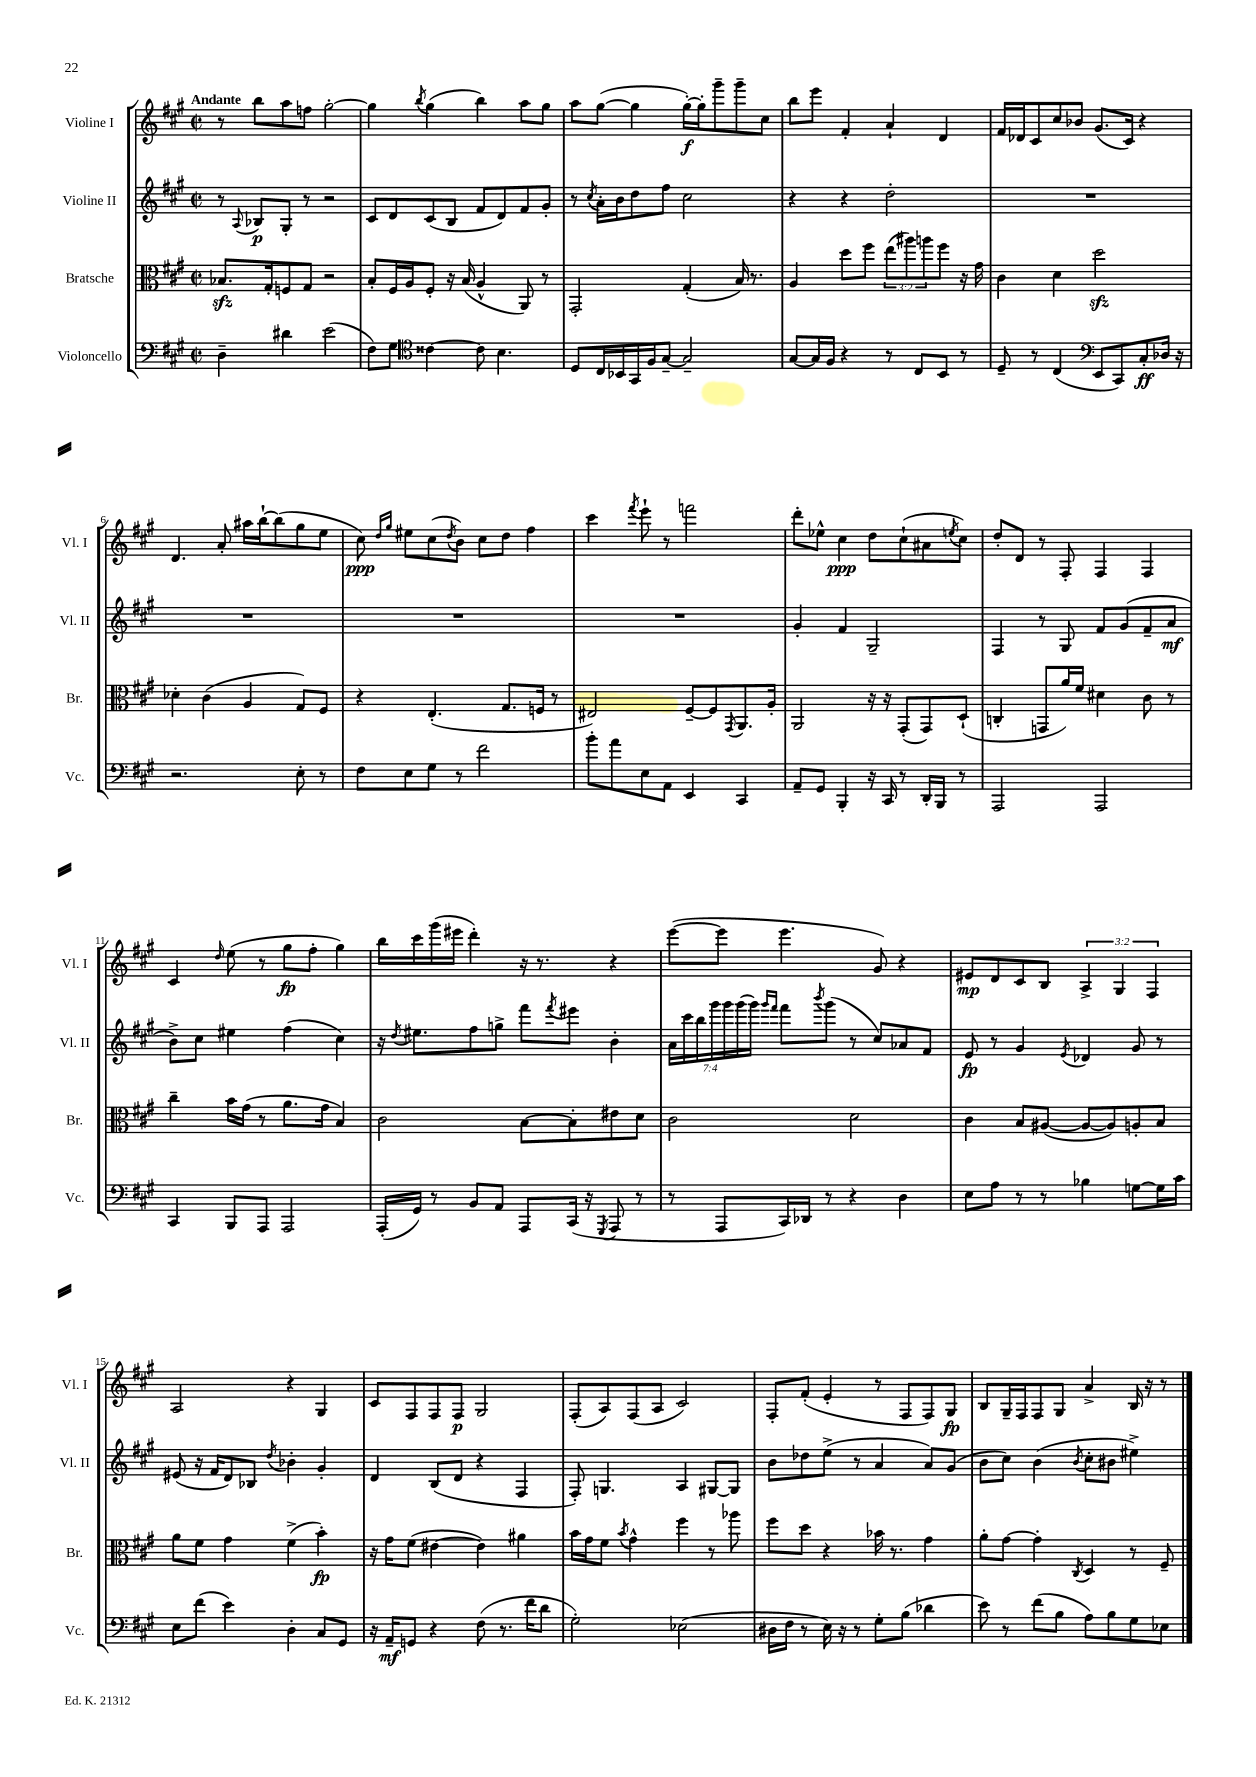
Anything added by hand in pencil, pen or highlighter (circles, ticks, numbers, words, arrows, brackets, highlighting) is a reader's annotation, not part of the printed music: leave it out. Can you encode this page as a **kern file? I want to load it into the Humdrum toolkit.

**kern	**dynam	**kern	**dynam	**kern	**dynam	**kern	**dynam
*part4	*part4	*part3	*part3	*part2	*part2	*part1	*part1
*staff4	*staff4	*staff3	*staff3	*staff2	*staff2	*staff1	*staff1
*I"Violoncello	*	*I"Bratsche	*	*I"Violine II	*	*I"Violine I	*
*I'Vc.	*	*I'Br.	*	*I'Vl. II	*	*I'Vl. I	*
*clefF4	*	*clefC3	*	*clefG2	*	*clefG2	*
*k[f#c#g#]	*	*k[f#c#g#]	*	*k[f#c#g#]	*	*k[f#c#g#]	*
*M2/2	*	*M2/2	*	*M2/2	*	*M2/2	*
*met(c|)	*	*met(c|)	*	*met(c|)	*	*met(c|)	*
=1	=1	=1	=1	=1	=1	=1	=1
!	!	!	!	!	!	!LO:TX:a:B:t=Andante	!
4D~\	.	8.B-Xzz/L	.	8r	.	8r	.
.	.	.	.	8qqA/	.	.	.
.	.	.	.	8B-X/L	p	8bb\L	.
.	.	16G#'/k	.	.	.	.	.
4d#X\	.	8Fn/	.	8G#'/J	.	8aa\	.
.	.	8G#/J	.	8r	.	8ffn\J	.
(2e\	.	2r	.	2r	.	[2gg#'\	.
=2	=2	=2	=2	=2	=2	=2	=2
8F#\L)	.	8B'/L	.	8c#/L	.	4gg#\]	.
8G#\J	.	16F#/L	.	8d/	.	.	.
.	.	16A/J	.	.	.	.	.
*clefC4	*	*	*	*	*	*	*
.	.	.	.	.	.	8qbb/	.
[4c##X\	.	8F#'/J	.	(8c#/	.	(4gg#\	.
.	.	16r	.	8B/J	.	.	.
.	.	(16B/	.	.	.	.	.
8c##\]	.	4A^^/	.	8f#/L	.	4bb\)	.
4.B\	.	.	.	8d/)	.	.	.
.	.	8AA/)	.	8f#/	.	8aa\L	.
.	.	8r	.	8g#'/J	.	8gg#\J	.
=3	=3	=3	=3	=3	=3	=3	=3
8D/L	.	2GG#'/	.	8r	.	8aa\L	.
.	.	.	.	8qcc#/	.	.	.
16C#/L	.	.	.	16a'\LL	.	([8gg#\J	.
16BB-X/	.	.	.	16b\J	.	.	.
16GG#/	.	.	.	8dd\	.	4gg#\]	.
16F#/J	.	.	.	.	.	.	.
[8G#~/J	.	.	.	8ff#\J	.	.	.
2G#~/]	.	(4G#'/	.	2cc#\	.	[16gg#'\LL)	f
.	.	.	.	.	.	16gg#'\J]	.
.	.	.	.	.	.	8ggg#~\	.
.	.	16B/)	.	.	.	8ggg#~\	.
.	.	8.r	.	.	.	.	.
.	.	.	.	.	.	8cc#\J	.
=4	=4	=4	=4	=4	=4	=4	=4
[8G#/L	.	4A/	.	4r	.	8bb\L	.
16G#/L]	.	.	.	.	.	8eee\J	.
16F#/JJ	.	.	.	.	.	.	.
4r	.	8dd\L	.	4r	.	4f#'/	.
.	.	8ff#\J	.	.	.	.	.
8r	.	(12ee\L	.	2dd'\	.	4a`/	.
.	.	12aa#X\)	.	.	.	.	.
8C#/L	.	.	.	.	.	.	.
.	.	12aan\	.	.	.	.	.
8BB/J	.	8ff#\J	.	.	.	4d/	.
8r	.	16r	.	.	.	.	.
.	.	16g#\	.	.	.	.	.
=5	=5	=5	=5	=5	=5	=5	=5
8D~/	.	4c#\	.	1r	.	16f#/LL	.
.	.	.	.	.	.	16d-X/J	.
8r	.	.	.	.	.	8c#/	.
(4C#/	.	4d\	.	.	.	8cc#/	.
.	.	.	.	.	.	8b-X/J	.
*clefF4	*	*	*	*	*	*	*
8EE/L	.	2ddzz\	.	.	.	(8.g#/L	.
8CC#/)	.	.	.	.	.	.	.
.	.	.	.	.	.	16c#/Jk)	.
8C#'/	ff	.	.	.	.	4r	.
16D-X/Jk	.	.	.	.	.	.	.
16r	.	.	.	.	.	.	.
!!LO:LB:g=z
=6	=6	=6	=6	=6	=6	=6	=6
2.r	.	4d-X'\	.	1r	.	4.d/	.
.	.	(4c#\	.	.	.	.	.
.	.	.	.	.	.	8a'/	.
.	.	4A/	.	.	.	16aa#X\LL	.
.	.	.	.	.	.	[16bb`\J	.
.	.	.	.	.	.	(8bb\]	.
8E'\	.	8G#/L)	.	.	.	8gg#\	.
8r	.	8F#/J	.	.	.	8ee\J	.
=7	=7	=7	=7	=7	=7	=7	=7
8F#\L	.	4r	.	1r	.	8cc#\)	ppp
.	.	.	.	.	.	16qqdd/LL	.
.	.	.	.	.	.	16qqgg#/JJ	.
8E\	.	.	.	.	.	8ee#X\L	.
8G#\J	.	(4.E'/	.	.	.	(8cc#\	.
.	.	.	.	.	.	8qdd/	.
8r	.	.	.	.	.	8b\J)	.
2f#\	.	.	.	.	.	8cc#\L	.
.	.	8.G#/L	.	.	.	8dd\J	.
.	.	.	.	.	.	4ff#\	.
.	.	16Fn/Jk	.	.	.	.	.
.	.	8r	.	.	.	.	.
=8	=8	=8	=8	=8	=8	=8	=8
8b'\L	.	2E#X/)	.	1r	.	4ccc#\	.
8a\	.	.	.	.	.	.	.
.	.	.	.	.	.	8qfff#/	.
8E\	.	.	.	.	.	8eee`\	.
8AA\J	.	.	.	.	.	8r	.
4EE/	.	[8F#~/L	.	.	.	2fffn\	.
.	.	8F#/]	.	.	.	.	.
.	.	8qGG#/	.	.	.	.	.
4CC#/	.	8.AA/	.	.	.	.	.
.	.	16A'/Jk	.	.	.	.	.
=9	=9	=9	=9	=9	=9	=9	=9
8AA~/L	.	2AA/	.	4g#'/	.	8ddd'\L	.
8GG#/J	.	.	.	.	.	8ee-X^^\J	.
4BBB'/	.	.	.	4f#/	.	4cc#\	ppp
16r	.	16r	.	2G#~/	.	8dd\L	.
16CC#/	.	16r	.	.	.	.	.
8r	.	(8GG#'/L	.	.	.	(8cc#`\	.
16DD'/LL	.	8GG#/)	.	.	.	8a#X\	.
16BBB/JJ	.	.	.	.	.	.	.
.	.	.	.	.	.	8qeen/	.
8r	.	(8D`/J	.	.	.	8cc#\J)	.
=10	=10	=10	=10	=10	=10	=10	=10
2AAA/	.	4Cn'/	.	4F#/	.	8dd'/L	.
.	.	.	.	.	.	8d/J	.
.	.	8GGn/L	.	8r	.	8r	.
.	.	16a/L)	.	8G#/	.	8F#'/	.
.	.	16f#/JJ	.	.	.	.	.
2AAA/	.	4d#X\	.	8f#/L	.	4F#/	.
.	.	.	.	(8g#/	.	.	.
.	.	8c#\	.	8f#~/	.	4F#/	.
.	.	8r	.	8a/J	mf	.	.
!!LO:LB:g=z
=11	=11	=11	=11	=11	=11	=11	=11
4CC#/	.	4cc#~\	.	8b^\L)	.	4c#/	.
.	.	.	.	8cc#\J	.	.	.
.	.	.	.	.	.	16qqdd/	.
8BBB/L	.	16b\LL	.	4ee#X\	.	(8ee\	.
.	.	(16g#\JJ	.	.	.	.	.
8AAA/J	.	8r	.	.	.	8r	.
2AAA/	.	8.a\L	.	(4ff#\	.	8gg#\L	fp
.	.	.	.	.	.	8ff#'\J	.
.	.	16g#\Jk	.	.	.	.	.
.	.	4B/)	.	4cc#\)	.	4gg#\)	.
=12	=12	=12	=12	=12	=12	=12	=12
(16AAA'/LL	.	2c#\	.	16r	.	16bb\LL	.
.	.	.	.	8qdd/	.	.	.
16GG#/JJ)	.	.	.	8.ee#X\L	.	16ccc#\	.
8r	.	.	.	.	.	(16ggg#\	.
.	.	.	.	.	.	16eee#X\JJ	.
8BB/L	.	.	.	8ff#\	.	4ddd'\)	.
8AA/J	.	.	.	8ggn^\J	.	.	.
8AAA/L	.	[8B\L	.	8fff#\L	.	16r	.
.	.	.	.	.	.	8.r	.
.	.	.	.	8qfff#/	.	.	.
(16CC#/Jk	.	8B'\]	.	8eee#X\J	.	.	.
16r	.	.	.	.	.	.	.
8qGGG#/	.	.	.	.	.	.	.
8AAA/	.	8e#X\	.	4b'\	.	4r	.
8r	.	8d\J	.	.	.	.	.
=13	=13	=13	=13	=13	=13	=13	=13
8r	.	2c#\	.	28a\LL	.	([8eee\L	.
.	.	.	.	28ccc#\	.	.	.
.	.	.	.	28bb\	.	.	.
.	.	.	.	28ggg#\	.	.	.
8AAA/L	.	.	.	.	.	8eee\J]	.
.	.	.	.	28ggg#\	.	.	.
.	.	.	.	(28ggg#\	.	.	.
.	.	.	.	28ggg#\JJ)	.	.	.
.	.	.	.	16qqggg#/LL	.	.	.
.	.	.	.	16qqfff#/JJ	.	.	.
16CC#/L)	.	.	.	8fff#\L	.	4.eee\	.
16DD-X/JJ	.	.	.	.	.	.	.
.	.	.	.	8qbbb/	.	.	.
8r	.	.	.	(8ggg#\J	.	.	.
4r	.	2d\	.	8r	.	.	.
.	.	.	.	8cc#/L)	.	8g#/)	.
4D\	.	.	.	8a-X/	.	4r	.
.	.	.	.	8f#/J	.	.	.
=14	=14	=14	=14	=14	=14	=14	=14
8E\L	.	4c#\	.	8e/	fp	8e#X/L	mp
8A\J	.	.	.	8r	.	8d/	.
8r	.	8B/L	.	4g#/	.	8c#/	.
8r	.	([8A#X/J	.	.	.	8B/J	.
.	.	.	.	8qe/	.	.	.
4B-X\	.	8A#/L_	.	4d-X/	.	6A^/	.
.	.	8A#/])	.	.	.	.	.
.	.	.	.	.	.	6G#/	.
[8Gn\L	.	8An'/	.	8g#/	.	.	.
.	.	.	.	.	.	6F#/	.
16G\L]	.	8B/J	.	8r	.	.	.
16c#\JJ	.	.	.	.	.	.	.
!!LO:LB:g=z
=15	=15	=15	=15	=15	=15	=15	=15
8E\L	.	8a\L	.	(8e#X/	.	2A/	.
(8f#\J	.	8f#\J	.	16r	.	.	.
.	.	.	.	16f#/KL	.	.	.
4e\)	.	4g#\	.	8d/)	.	.	.
.	.	.	.	8B-X/J	.	.	.
.	.	.	.	8qdd/	.	.	.
4D'\	.	(4f#^\	.	4b-X'\	.	4r	.
8C#/L	.	4b'\)	fp	4g#'/	.	4G#/	.
8GG#/J	.	.	.	.	.	.	.
=16	=16	=16	=16	=16	=16	=16	=16
16r	.	16r	.	4d/	.	8c#/L	.
16AA~/KL	mf	16g#\KL	.	.	.	.	.
8GGn/J	.	(8f#\J	.	.	.	8F#/	.
4r	.	[4e#X\	.	(8B/L	.	8F#/	.
.	.	.	.	8d/J	.	8F#/J	p
(8F#\	.	4e#\])	.	4r	.	2G#/	.
8.r	.	.	.	.	.	.	.
.	.	4a#X\	.	4F#/	.	.	.
16f#\KL	.	.	.	.	.	.	.
8d\J	.	.	.	.	.	.	.
=17	=17	=17	=17	=17	=17	=17	=17
2G#'\)	.	16b\LL	.	8F#'/)	.	(8F#'/L	.
.	.	16g#\J	.	.	.	.	.
.	.	8f#\J	.	4.Gn/	.	8A/)	.
.	.	8qb/	.	.	.	.	.
.	.	4g#^^\	.	.	.	(8F#/	.
.	.	.	.	.	.	8A/J	.
(2E-X\	.	4ff#\	.	4A/	.	2c#/)	.
.	.	8r	.	[8G#X/L	.	.	.
.	.	8aa-X\	.	8G#/J]	.	.	.
=18	=18	=18	=18	=18	=18	=18	=18
16D#X\LL	.	8ff#\L	.	8b\L	.	8F#'/L	.
16F#\JJ	.	.	.	.	.	.	.
8r	.	8dd\J	.	8dd-X\	.	(8f#'/J	.
16E\)	.	4r	.	(8ee^\J	.	4e'/	.
16r	.	.	.	.	.	.	.
8r	.	.	.	8r	.	.	.
8G#'\L	.	16b-X\	.	4a/	.	8r	.
.	.	8.r	.	.	.	.	.
(8B\J	.	.	.	.	.	8F#/L	.
4d-X\	.	4g#\	.	8a/L)	.	8F#/)	.
.	.	.	.	(8g#/J	.	8G#/J	fp
=19	=19	=19	=19	=19	=19	=19	=19
8e\)	.	8a'\L	.	8b\L	.	8B/L	.
8r	.	[8g#\J	.	8cc#\J)	.	16G#~/L	.
.	.	.	.	.	.	16F#/J	.
(8f#\L	.	4g#'\]	.	(4b\	.	8F#/	.
8B\J	.	.	.	.	.	8G#/J	.
.	.	8qC#/	.	8qb/	.	.	.
8A\L)	.	4D/	.	8cc#'\L	.	4a^/	.
8B\	.	.	.	8b#X\J	.	.	.
8G#\	.	8r	.	4ee#X^\)	.	16B/	.
.	.	.	.	.	.	16r	.
8E-X\J	.	8F#~/	.	.	.	8r	.
==	==	==	==	==	==	==	==
*-	*-	*-	*-	*-	*-	*-	*-
